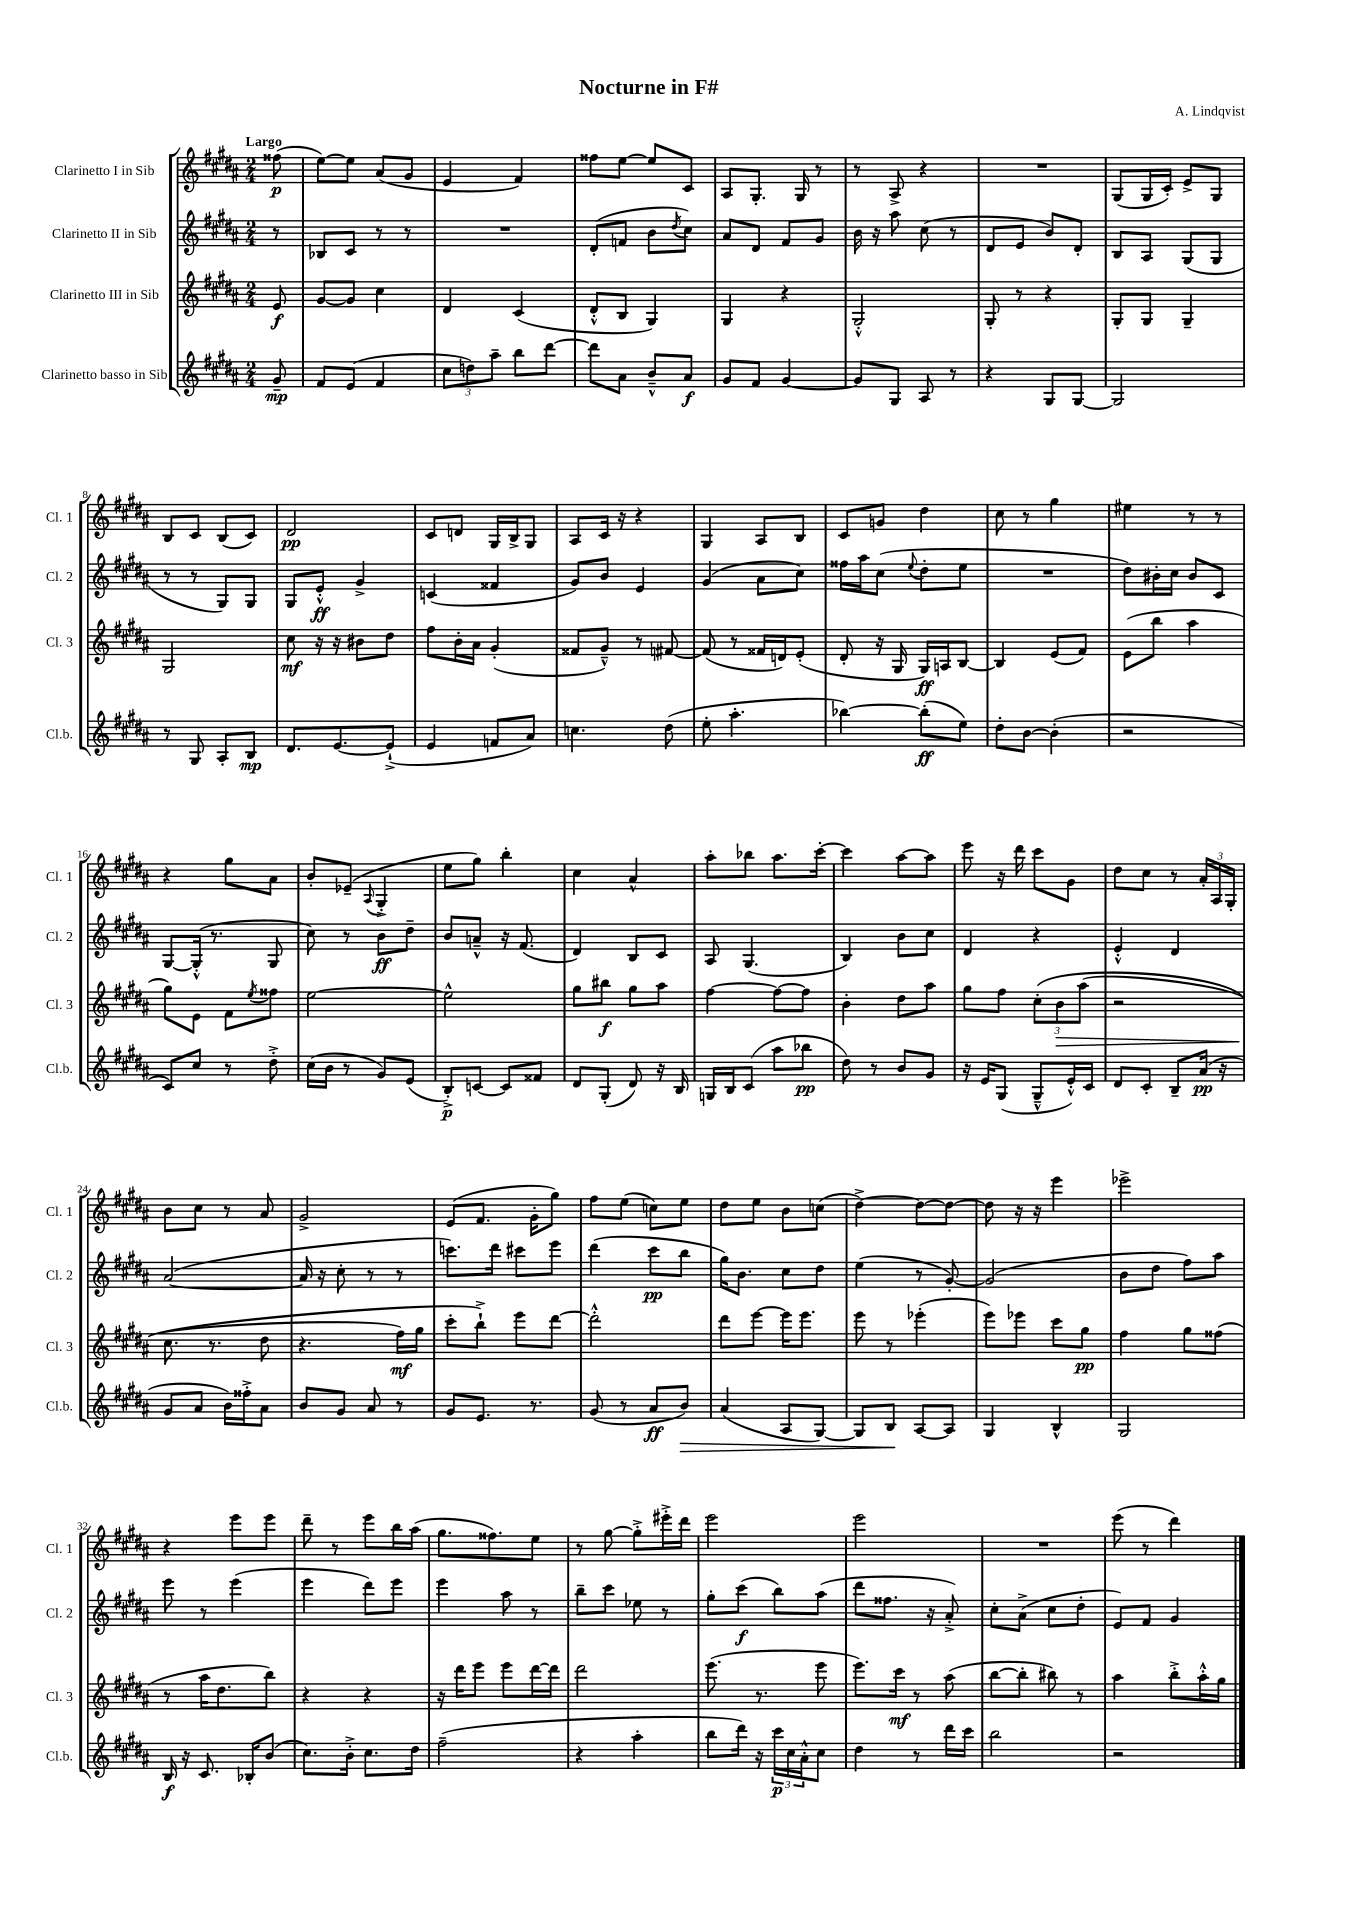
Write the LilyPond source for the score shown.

\header { title = "Nocturne in F#" composer = "A. Lindqvist" }
<<
\new StaffGroup <<
\new Staff = "s0" \with { instrumentName = "Clarinetto I in Sib" shortInstrumentName = "Cl. 1" } {
    \clef treble \key b \major \numericTimeSignature \time 2/4 \partial 8 \tempo "Largo"
    fisis''8\p( |
    e''8~) e''8 ais'8( gis'8 |
    e'4 fis'4) |
    fisis''8 e''8~ e''8 cis'8 |
    ais8 gis8.-. gis16 r8 |
    r8 ais8-> r4 |
    R2 |
    gis8( gis16 cis'16-.) e'8-> gis8 |
    b8 cis'8 b8( cis'8) |
    dis'2\pp |
    cis'8 d'8 gis16 b16-> gis8 |
    ais8 cis'16 r16 r4 |
    gis4 ais8 b8 |
    cis'8 g'8 dis''4 |
    cis''8 r8 gis''4 |
    eis''4 r8 r8 |
    r4 gis''8 ais'8 |
    b'8-. ees'8--( \appoggiatura { ais8 } gis4-.-> |
    e''8 gis''8) b''4-. |
    cis''4 ais'4-^ |
    ais''8-. bes''8 ais''8. cis'''16~-. |
    cis'''4 ais''8~ ais''8 |
    e'''8 r16 dis'''16 cis'''8 gis'8 |
    dis''8 cis''8 r8 \tuplet 3/2 { ais'16-. ais16 gis16-. } |
    b'8 cis''8 r8 ais'8 |
    gis'2-> |
    e'8( fis'8. gis'16-. gis''8) |
    fis''8 e''8( c''8) e''8 |
    dis''8 e''8 b'8 c''8( |
    dis''4~->) dis''8~ dis''8~ |
    dis''8 r16 r16 e'''4 |
    ees'''2-> |
    r4 e'''8 e'''8 |
    dis'''8-- r8 e'''8 b''16 ais''16( |
    gis''8. fisis''8.) e''8 |
    r8 gis''8~ gis''8-.-> eis'''16-.-> dis'''16 |
    e'''2 |
    e'''2 |
    R2 |
    e'''8( r8 dis'''4) \bar "|." |
}
\new Staff = "s1" \with { instrumentName = "Clarinetto II in Sib" shortInstrumentName = "Cl. 2" } {
    \clef treble \key b \major \numericTimeSignature \time 2/4 \partial 8
    r8 |
    bes8 cis'8 r8 r8 |
    R2 |
    dis'8-.( f'8 b'8 \acciaccatura { dis''8 } cis''8) |
    ais'8 dis'8 fis'8 gis'8 |
    b'16 r16 ais''8 cis''8( r8 |
    dis'8 e'8 b'8) dis'8-. |
    b8 ais8 gis8( gis8 |
    r8 r8 gis8) gis8 |
    gis8 e'8-.-^\ff gis'4-> |
    c'4( fisis'4 |
    gis'8) b'8 e'4 |
    gis'4( ais'8 cis''8) |
    fisis''16 ais''16 cis''8( \appoggiatura { e''8 } dis''8-. e''8 |
    R2 |
    dis''8) bis'16-. cis''16 bis'8 cis'8 |
    gis8~ gis16-.-^( r8. gis8 |
    cis''8) r8 b'8\ff dis''8-- |
    b'8 a'8---^ r16 fis'8.( |
    dis'4) b8 cis'8 |
    ais8 gis4.( |
    b4) b'8 cis''8 |
    dis'4 r4 |
    e'4-.-^ dis'4 |
    ais'2~( |
    ais'16 r16 cis''8-. r8 r8 |
    c'''8.) dis'''16 cis'''8 e'''8 |
    dis'''4( cis'''8\pp b''8 |
    gis''16) b'8. cis''8 dis''8 |
    e''4( r8 gis'8~-.) |
    gis'2( |
    b'8 dis''8 fis''8) ais''8 |
    e'''8 r8 e'''4( |
    e'''4 dis'''8) e'''8 |
    e'''4 ais''8 r8 |
    b''8-- cis'''8 ees''8 r8 |
    gis''8-. cis'''8\f( b''8) ais''8( |
    dis'''8 fisis''8. r16 ais'8-.->) |
    cis''8-. ais'8->( cis''8 dis''8-. |
    e'8) fis'8 gis'4 \bar "|." |
}
\new Staff = "s2" \with { instrumentName = "Clarinetto III in Sib" shortInstrumentName = "Cl. 3" } {
    \clef treble \key b \major \numericTimeSignature \time 2/4 \partial 8
    e'8\f |
    gis'8~ gis'8 cis''4 |
    dis'4 cis'4( |
    dis'8-.-^ b8 gis4) |
    gis4 r4 |
    gis2-.-^ |
    gis8-. r8 r4 |
    gis8-. gis8 gis4-- |
    gis2 |
    cis''8\mf r16 r16 bis'8 dis''8 |
    fis''8 b'16-. ais'16 gis'4-.( |
    fisis'8 gis'8---^) r8 fis'8~ |
    fis'8( r8 fisis'16 d'16) e'8-.( |
    dis'8-. r16 gis16 gis16\ff) a16 b8~ |
    b4 e'8( fis'8) |
    e'8( b''8 ais''4 |
    gis''8) e'8 fis'8 \acciaccatura { e''8 } fisis''8 |
    e''2~ |
    e''2-^ |
    gis''8 bis''8\f gis''8 ais''8 |
    fis''4~ fis''8~ fis''8 |
    b'4-. dis''8 ais''8 |
    gis''8 fis''8 \tuplet 3/2 { cis''8-.\( b'8\> ais''8( } |
    r2 |
    cis''8.\! r8. dis''8 |
    r4. fis''16\mf) gis''16 |
    cis'''8-. b''8-!->\) e'''8 dis'''8~ |
    dis'''2-.-^ |
    dis'''8 e'''8~ e'''16 e'''8. |
    e'''8 r8 ees'''4-.( |
    e'''8) ees'''8 cis'''8 gis''8\pp |
    fis''4 gis''8 fisis''8( |
    r8 ais''16 dis''8. b''8) |
    r4 r4 |
    r16 dis'''16 e'''8 e'''8 dis'''16~ dis'''16 |
    dis'''2 |
    e'''8.( r8. e'''8 |
    e'''8.) cis'''16\mf r8 ais''8( |
    b''8~ b''8-. bis''8) r8 |
    ais''4 b''8-.-> ais''16-.-^ gis''16 \bar "|." |
}
\new Staff = "s3" \with { instrumentName = "Clarinetto basso in Sib" shortInstrumentName = "Cl.b." } {
    \clef treble \key b \major \numericTimeSignature \time 2/4 \partial 8
    gis'8--\mp |
    fis'8 e'8( fis'4 |
    \tuplet 3/2 { cis''8 d''8) ais''8-- } b''8 dis'''8~ |
    dis'''8 ais'8 b'8---^ ais'8\f |
    gis'8 fis'8 gis'4~ |
    gis'8 gis8 ais8 r8 |
    r4 gis8 gis8~ |
    gis2 |
    r8 gis8 ais8-. b8\mp |
    dis'8. e'8.~ e'8-!->( |
    e'4 f'8 ais'8) |
    c''4. dis''8( |
    e''8-. ais''4.-. |
    bes''4~) bes''8-.\ff( e''8) |
    dis''8-. b'8~ b'4-.( |
    r2 |
    cis'8) cis''8 r8 dis''8-.-> |
    cis''16( b'16 r8 gis'8) e'8( |
    b8-.->\p) c'8~ c'8 fisis'8 |
    dis'8 gis8-.( dis'8) r16 b16 |
    g16 b16 cis'8( ais''8 bes''8\pp |
    dis''8) r8 b'8 gis'8 |
    r16 e'16 gis8( gis8---^ e'16-.-^) cis'16 |
    dis'8 cis'8-. b8-- ais'16\pp( r16 |
    gis'8 ais'8 b'16) fisis''16-.-> ais'8 |
    b'8 gis'8 ais'8 r8 |
    gis'8 e'8. r8. |
    gis'8( r8 ais'8\ff b'8\>) |
    ais'4( ais8 gis8~) |
    gis8 b8\! ais8~ ais8 |
    gis4 b4-^ |
    gis2 |
    b16\f r16 cis'8. bes16-. b'8( |
    cis''8.) b'16-.-> cis''8. dis''16 |
    fis''2--( |
    r4 ais''4-. |
    b''8 dis'''16) r16 \tuplet 3/2 { cis'''16\p cis''16 ais'16-.-^ } cis''8 |
    dis''4 r8 dis'''16 cis'''16 |
    b''2 |
    r2 \bar "|." |
}
>>
>>
